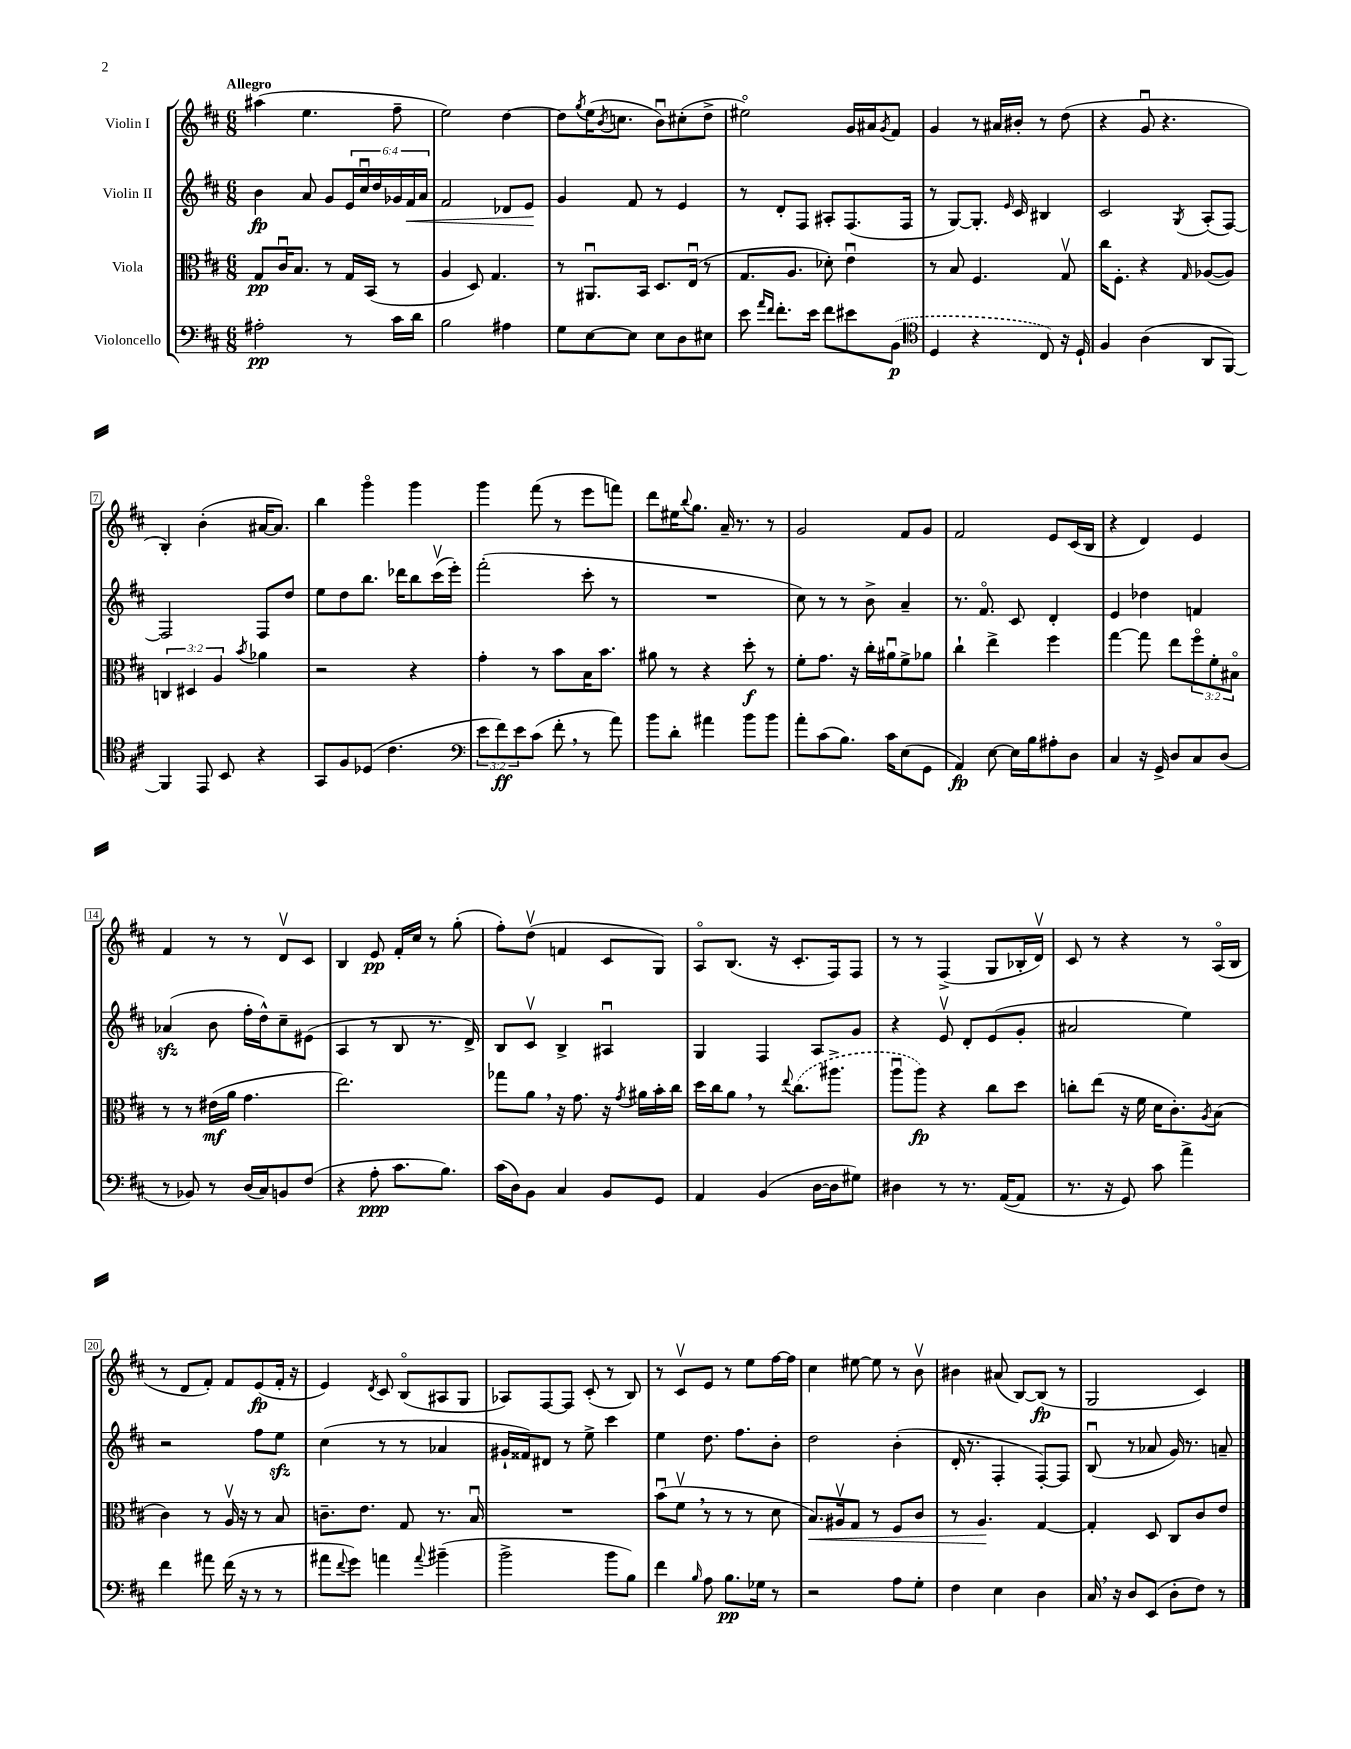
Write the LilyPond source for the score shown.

<<
\new StaffGroup <<
\new Staff = "s0" \with { instrumentName = "Violin I" } {
    \clef treble \key d \major \numericTimeSignature \time 6/8 \tempo "Allegro"
    ais''4( e''4. fis''8-- |
    e''2) d''4~ |
    d''8 \acciaccatura { g''8 } e''16( \acciaccatura { b'8 } c''8. b'8\downbow) cis''8-.( d''8-> |
    eis''2\flageolet) g'16 ais'16 \acciaccatura { g'8 } fis'8 |
    g'4 r8 ais'16 bis'16-. r8 d''8( |
    r4 g'8\downbow r4. |
    b4-.) b'4-.( ais'16~ ais'8.) |
    b''4 g'''4\flageolet g'''4 |
    g'''4 fis'''8( r8 e'''8 f'''8) |
    d'''8 eis''16 \appoggiatura { b''8 } g''8. a'16-- r8. r8 |
    g'2 fis'8 g'8 |
    fis'2 e'8 cis'16( b16 |
    r4 d'4) e'4 |
    fis'4 r8 r8 d'8\upbow cis'8 |
    b4 e'8\pp fis'16-. cis''16 r8 g''8-.( |
    fis''8-.) d''8\upbow( f'4 cis'8 g8) |
    a8\flageolet b8.( r16 cis'8.-. fis16) fis8 |
    r8 r8 fis4->( g8 bes16-. d'16\upbow) |
    cis'8 r8 r4 r8 a16\flageolet( b16 |
    r8 d'8 fis'8-.) fis'8 e'8\fp( fis'16-. r16 |
    e'4) \acciaccatura { d'8 } cis'8 b8\flageolet( ais8 g8 |
    aes8) fis8~ fis8 cis'8-.( r8 b8) |
    r8 cis'8\upbow e'8 r8 e''8 fis''16~ fis''16 |
    cis''4 eis''8~ eis''8 r8 b'8\upbow |
    bis'4 ais'8( b8~) b8\fp( r8 |
    g2 cis'4) \bar "|." |
}
\new Staff = "s1" \with { instrumentName = "Violin II" } {
    \clef treble \key d \major \numericTimeSignature \time 6/8 \override Staff.TupletNumber.text = #tuplet-number::calc-fraction-text
    b'4\fp a'8 g'8 \tuplet 6/4 { e'16 cis''16\downbow d''16 ges'16 fis'16\< a'16 } |
    fis'2 des'8 e'8\! |
    g'4 fis'8 r8 e'4 |
    r8 d'8-. fis8 ais8-. fis8.( fis16 |
    r8 g8~) g8.-. \grace { e'16 } cis'16 bis4 |
    cis'2 \acciaccatura { g8 } a8-.( fis8~) |
    fis2 fis8 d''8 |
    e''8 d''8 b''8. des'''16 b''8 cis'''16\upbow( e'''16-.) |
    fis'''2-.( cis'''8-. r8 |
    R2. |
    cis''8) r8 r8 b'8-> a'4-- |
    r8. fis'8.\flageolet cis'8 d'4-. |
    e'4 des''4 f'4 |
    aes'4\sfz( b'8 fis''16-. d''16-^) cis''8-- eis'8( |
    a4 r8 b8 r8. d'16->) |
    b8 cis'8\upbow b4-> ais4\downbow |
    g4 fis4 a8 g'8 |
    r4 e'8\upbow d'8-. e'8( g'8-. |
    ais'2 e''4) |
    r2 fis''8 e''8\sfz |
    cis''4( r8 r8 aes'4 |
    gis'16-! fisis'16) dis'8 r8 e''8-> cis'''4 |
    e''4 d''8. fis''8. b'8-. |
    d''2 b'4-.( |
    d'16-. r8. fis4-. fis8~-.) fis8 |
    b8\downbow( r8 aes'8 g'16) r8. a'8-- \bar "|." |
}
\new Staff = "s2" \with { instrumentName = "Viola" } {
    \clef alto \key d \major \numericTimeSignature \time 6/8 \override Staff.TupletNumber.text = #tuplet-number::calc-fraction-text
    g8\pp cis'16\downbow b8. r8 g16 b,16( r8 |
    a4 d8) g4. |
    r8 ais,8.\downbow b,16 d8. e16\downbow( r8 |
    g8. a8. des'8-.) e'4\downbow |
    r8 b8 fis4. g8\upbow |
    cis''16 fis8.-. r4 \grace { g16 } aes8~( aes8) |
    \tuplet 3/2 { c4 dis4 a4 } \acciaccatura { b'8 } aes'4 |
    r2 r4 |
    g'4-. r8 b'8 b16 b'8. |
    ais'8 r8 r4 d''8-.\f r8 |
    fis'8-. g'8. r16 cis''16-. ais'16\downbow fis'8-> aes'8 |
    cis''4-! e''4-> fis''4 |
    g''4~ g''8 e''8 \tuplet 3/2 { fis''8\flageolet fis'8-. bis8\flageolet } |
    r8 r8 eis'16\mf( a'16 g'4. |
    e''2.) |
    ges''8 a'8 \breathe r16 g'8. r16 \acciaccatura { g'8 } ais'16 b'16-. cis''16 |
    d''16 cis''16 a'8 \breathe r8 \appoggiatura { e''8 } \once \slurDashed cis''8.( ais''8.-> |
    a''8\downbow a''8\fp) r4 cis''8 d''8 |
    c''8-. e''8( r16 fis'16 d'16 cis'8.-.) \acciaccatura { a8 } b8( |
    cis'4) r8 a16\upbow r16 r8 b8 |
    c'8.-- e'8. g8 r8. b16\downbow |
    R2. |
    b'8\downbow( fis'8\upbow \breathe r8 r8 r8 d'8 |
    b8.\<) ais16\upbow g8 r8 fis8 cis'8 |
    r8 a4.\! g4~ |
    g4-. d8 cis8 cis'8 e'8 \bar "|." |
}
\new Staff = "s3" \with { instrumentName = "Violoncello" } {
    \clef bass \key d \major \numericTimeSignature \time 6/8 \override Staff.TupletNumber.text = #tuplet-number::calc-fraction-text
    ais2-.\pp r8 cis'16 d'16 |
    b2 ais4 |
    g8 e8~ e8 e8 d8 eis8 |
    e'8 \grace { a'16 fis'16 } fis'8.-. e'16 fis'8 eis'8 \once \slurDashed b,8\p( |
    \clef tenor d4 r4 cis8) r16 d16-! |
    fis4 a4( a,8 fis,8~) |
    fis,4 e,8 b,8 r4 |
    g,8 fis8 des8( cis'4. |
    \clef bass \tuplet 3/2 { e'8 fis'8\ff) e'8 } cis'8( fis'8-. \breathe r8 a'8) |
    b'8 d'8-. ais'4 b'8 b'8 |
    a'8-. cis'8( b8.) cis'16 e8( g,8 |
    a,4\fp) e8~ e16 b16 ais8-. d8 |
    cis4 r16 g,16-> d8 cis8 d8( |
    r8 bes,8) r8 d16( cis16) b,8 fis8( |
    r4 a8-.\ppp cis'8. b8.) |
    cis'16( d16) b,8 cis4 b,8 g,8 |
    a,4 b,4( d16~ d16 gis8) |
    dis4 r8 r8. a,16~( a,8 |
    r8. r16 g,8) cis'8 a'4-> |
    fis'4 ais'8 fis'16( r16 r8 r8 |
    ais'8 \appoggiatura { fis'8 } g'8) a'4 \appoggiatura { a'8 } bis'4--( |
    b'2-> b'8 b8) |
    fis'4 \grace { b16 } a8 b8.\pp ges16 r8 |
    r2 a8 g8-. |
    fis4 e4 d4 |
    cis16 \breathe r16 d8 e,8( d8-. fis8) r8 \bar "|." |
}
>>
>>
\layout { \context { \Score \override BarNumber.stencil = #(make-stencil-boxer 0.1 0.3 ly:text-interface::print) } }
